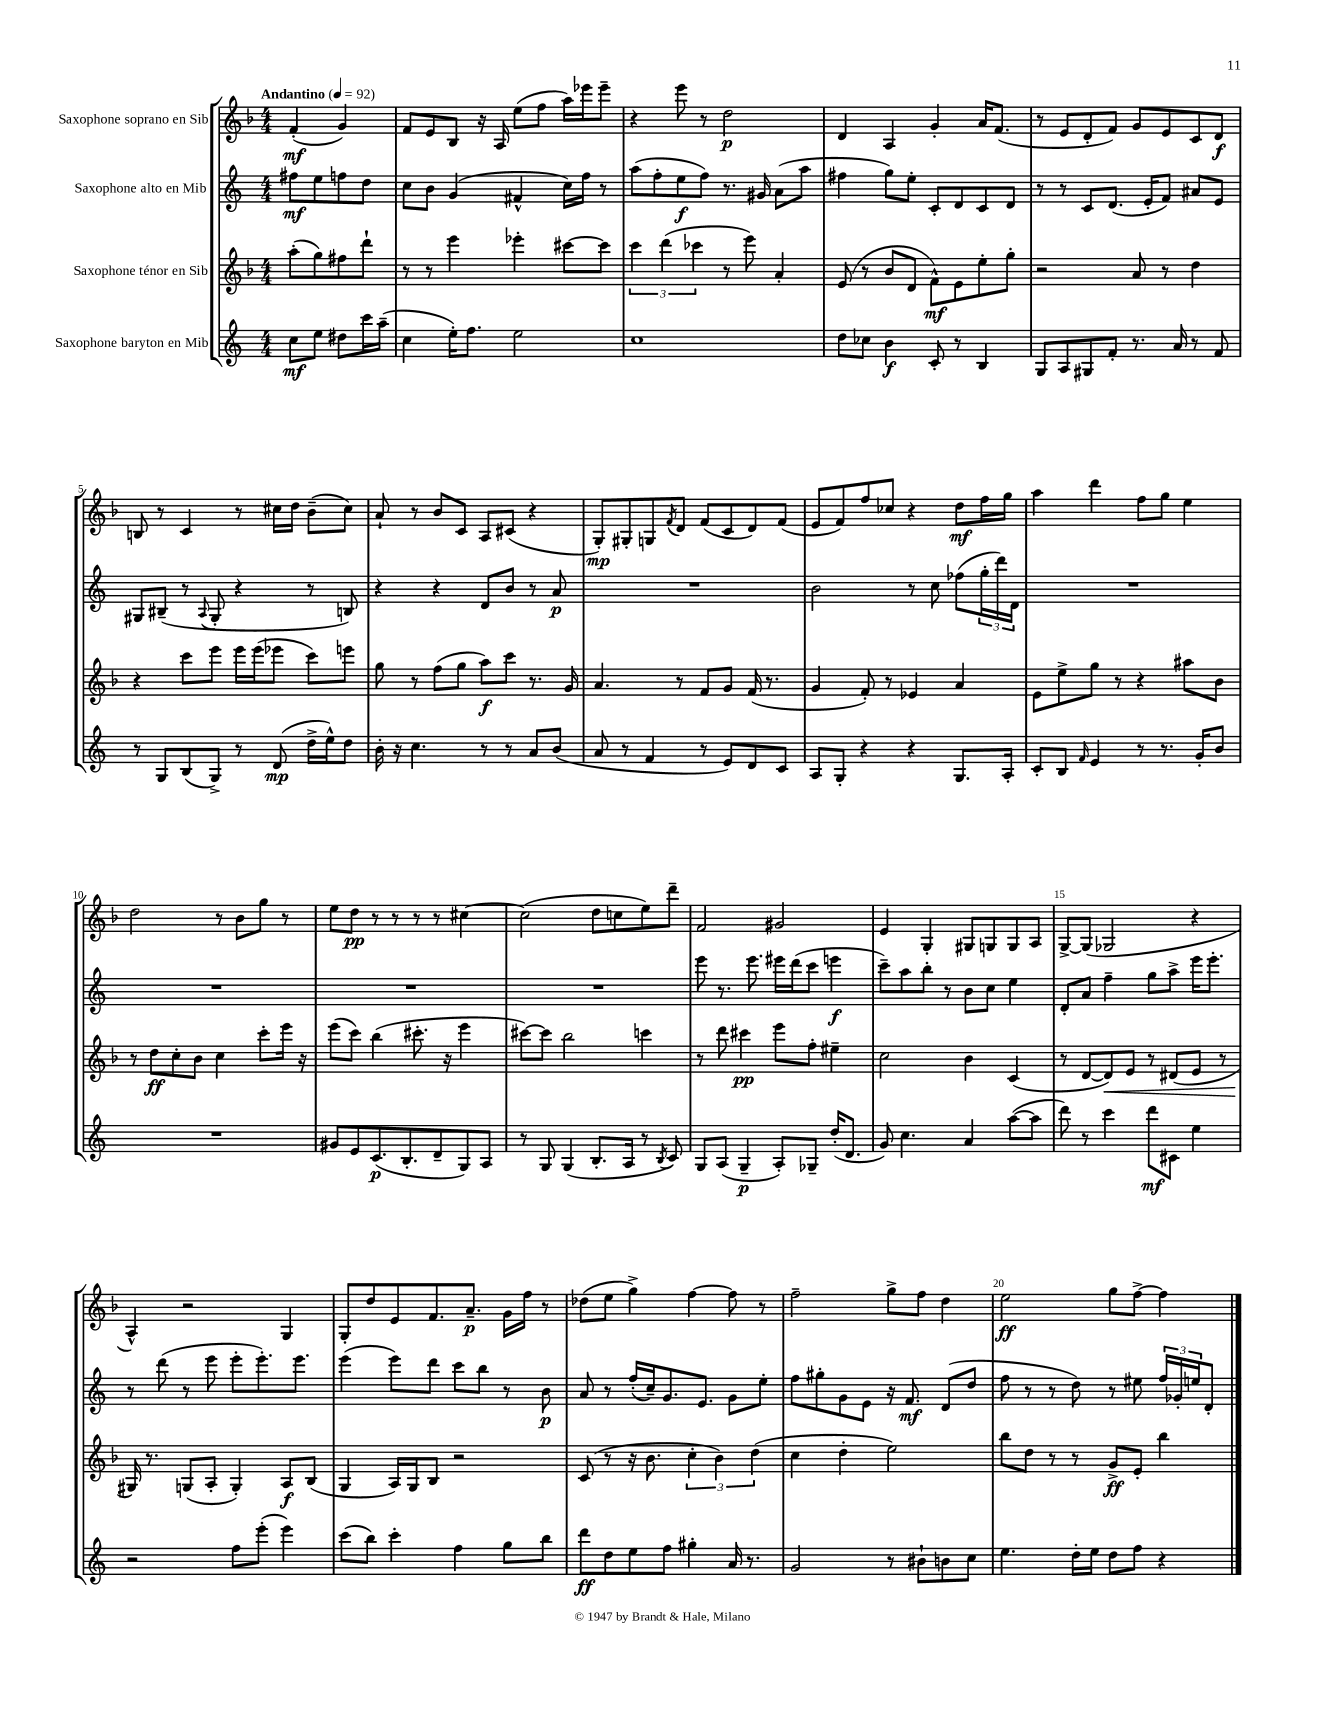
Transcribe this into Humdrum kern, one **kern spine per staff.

**kern	**kern	**kern	**kern
*staff4	*staff3	*staff2	*staff1
*clefG2	*clefG2	*clefG2	*clefG2
*k[]	*k[b-]	*k[]	*k[b-]
*M4/4	*M4/4	*M4/4	*M4/4
*MM92	*MM92	*MM92	*MM92
8cc	(8aa'	8ff#	(4f'
8ee	8gg)	8ee	.
8dd#	8ff#	8ff	4g)
16ccc	8ddd`	8dd	.
(16aa~	.	.	.
=	=	=	=
4cc	8r	8cc	8f
.	8r	8b	8e
16ee')	4eee	(4g	8B-
8.ff	.	.	.
.	.	.	16r
.	.	.	16A
2ee	4eee-'	4f#^^	(8ee
.	.	.	8ff
.	[8ccc#	16cc)	16aa)
.	.	16ff	16eee-
.	8ccc#]	8r	8eee-~
=	=	=	=
1cc	6ccc	(8aa	4r
.	.	8ff'	.
.	(6ddd	.	.
.	.	8ee	8eee
.	6ccc-	.	.
.	.	8ff)	8r
.	8r	8.r	2dd
.	8eee)	.	.
.	.	16g#	.
.	4a'	(8a	.
.	.	8aa	.
=	=	=	=
8dd	(8e	4ff#	4d
8cc-	8r	.	.
4b	8b-	8gg)	4A
.	8d	8ee'	.
8c'	8f^^)	8c'	4g'
8r	8e	8d	.
4B	8ee'	8c	16a
.	.	.	(8.f
.	8gg'	8d	.
=	=	=	=
8G	2r	8r	8r
8A	.	8r	8e
8G#	.	8c	8d'
8f'	.	(8.d	8f)
8.r	8a	.	8g
.	.	16e'	.
.	8r	8f)	8e
16a	.	.	.
8r	4dd	8a#	8c
8f	.	8e	8d
=	=	=	=
8r	4r	8G#	8B
8G	.	(8B#~	8r
(8B	8ccc	8r	4c
.	.	8qqA	.
8G^)	8eee	8G#'	.
8r	16eee	4r	8r
.	(16eee	.	.
(8d	8eee-	.	16cc#
.	.	.	16dd
16dd^	8ccc)	8r	(8b-~
16ee^^)	.	.	.
8dd	8eee	8B)	8cc#)
=	=	=	=
16b'	8gg	4r	8a`
16r	.	.	.
4.cc	8r	.	8r
.	(8ff	4r	8b-
.	8gg	.	8c
8r	8aa)	8d	8A
8r	8ccc	8b	(8c#
8a	8.r	8r	4r
(8b	.	8a	.
.	16g	.	.
=	=	=	=
8a	4.a	1r	8G')
8r	.	.	8G#'
4f	.	.	8G
.	.	.	8qf
.	8r	.	8d
8r	8f	.	(8f
8e)	8g	.	8c
8d	(16f	.	8d)
.	8.r	.	.
8c	.	.	(8f
=	=	=	=
8A	4g	2b	8e
8G'	.	.	8f)
4r	8f')	.	8ff
.	8r	.	8cc-
4r	4e-	8r	4r
.	.	8cc	.
8.G	4a	(8ff-	8dd
.	.	24gg'	16ff
.	.	24ddd)	.
16A'	.	.	16gg
.	.	24d	.
=	=	=	=
8c'	8e	1r	4aa
8B	8ee^	.	.
16qqf	.	.	.
4e	8gg	.	4ddd
.	8r	.	.
8r	4r	.	8ff
8.r	.	.	8gg
.	8aa#	.	4ee
16g'	.	.	.
8b	8b-	.	.
=	=	=	=
1r	8r	1r	2dd
.	8dd	.	.
.	8cc'	.	.
.	8b-	.	.
.	4cc	.	8r
.	.	.	8b-
.	8ccc'	.	8gg
.	16eee	.	8r
.	16r	.	.
=	=	=	=
8g#	(8eee	1r	8ee
8e	8ccc)	.	8dd
(8.c	(4bb-	.	8r
.	.	.	8r
8.B'	.	.	.
.	8.ccc#'	.	8r
8d~	.	.	8r
.	16r	.	.
8G)	4eee	.	[4cc#
8A	.	.	.
=	=	=	=
8r	[8ccc#)	1r	(2cc#]
8G	8ccc#]	.	.
(4G	2bb-	.	.
8.B'	.	.	8dd
.	.	.	8cc
16A	.	.	.
8r	4ccc	.	8ee)
8qB	.	.	.
8c)	.	.	8ddd~
=	=	=	=
8G	8r	8eee	2f
(8A	8ddd	8.r	.
4G~	4ccc#	.	.
.	.	8.eee	.
8A')	8eee	16eee#	2g#
.	.	(16ddd	.
8G-~	8ff'	8ccc	.
(16dd'	4ee#~	4eee	.
8.d	.	.	.
=	=	=	=
8g)	2cc	8ccc~)	4e
4.cc	.	8aa	.
.	.	8bb'	4G'
.	.	8r	.
4a	4b-	8b	8G#
.	.	8cc	8G
([8aa	(4c	4ee	8G
8aa]	.	.	8A
=	=	=	=
8ddd)	8r	8d'	[8G^
8r	[8d	8a	(8G]
4ccc	8d])	4ff~	2G-
.	8e	.	.
8ddd	8r	8gg	.
8c#	(8d#	8aa^	.
4ee	8e	16eee	4r
.	.	8.eee'	.
.	8r	.	.
=	=	=	=
2r	16G#)	8r	4A^^)
.	8.r	.	.
.	.	(8ddd	.
.	(8G	8r	2r
.	8A'	8eee	.
8ff	4G')	8eee'	.
(8eee'	.	8.eee')	.
4eee)	8A	.	4G
.	.	8.eee	.
.	(8B-	.	.
=	=	=	=
(8ccc	4G	(4eee	8G'
8bb)	.	.	8dd
4ccc'	16A)	8eee)	8e
.	16G	.	.
.	8B-	8ddd	8.f
4ff	2r	8ccc	.
.	.	.	8.a~
.	.	8bb	.
8gg	.	8r	16g
.	.	.	16ff
8bb	.	8b	8r
=	=	=	=
8ddd	(8c	8a	(8dd-
8dd	8r	8r	8ee
8ee	16r	(16ff'	4gg^)
.	8.b-	16cc~)	.
8ff	.	8.g	.
4gg#'	6cc'	.	[4ff
.	.	8.e	.
.	6b-)	.	.
16a	.	8g	8ff]
8.r	.	.	.
.	(6dd	.	.
.	.	8ee'	8r
=	=	=	=
2g	4cc	8ff	2ff~
.	.	8gg#'	.
.	4dd'	8g	.
.	.	8e	.
8r	2ee)	16r	8gg^
.	.	8.f	.
8b#`	.	.	8ff
8b	.	(8d	4dd
8cc	.	8dd	.
=	=	=	=
4.ee	8bb-	8ff	2ee
.	8dd	8r	.
.	8r	8r	.
16dd'	8r	8dd)	.
16ee	.	.	.
8dd	8g^	8r	8gg
8ff	8e'	8ee#	[8ff^
4r	4bb-	24ff	4ff]
.	.	24g-'	.
.	.	24ee	.
.	.	8d'	.
==	==	==	==
*-	*-	*-	*-
